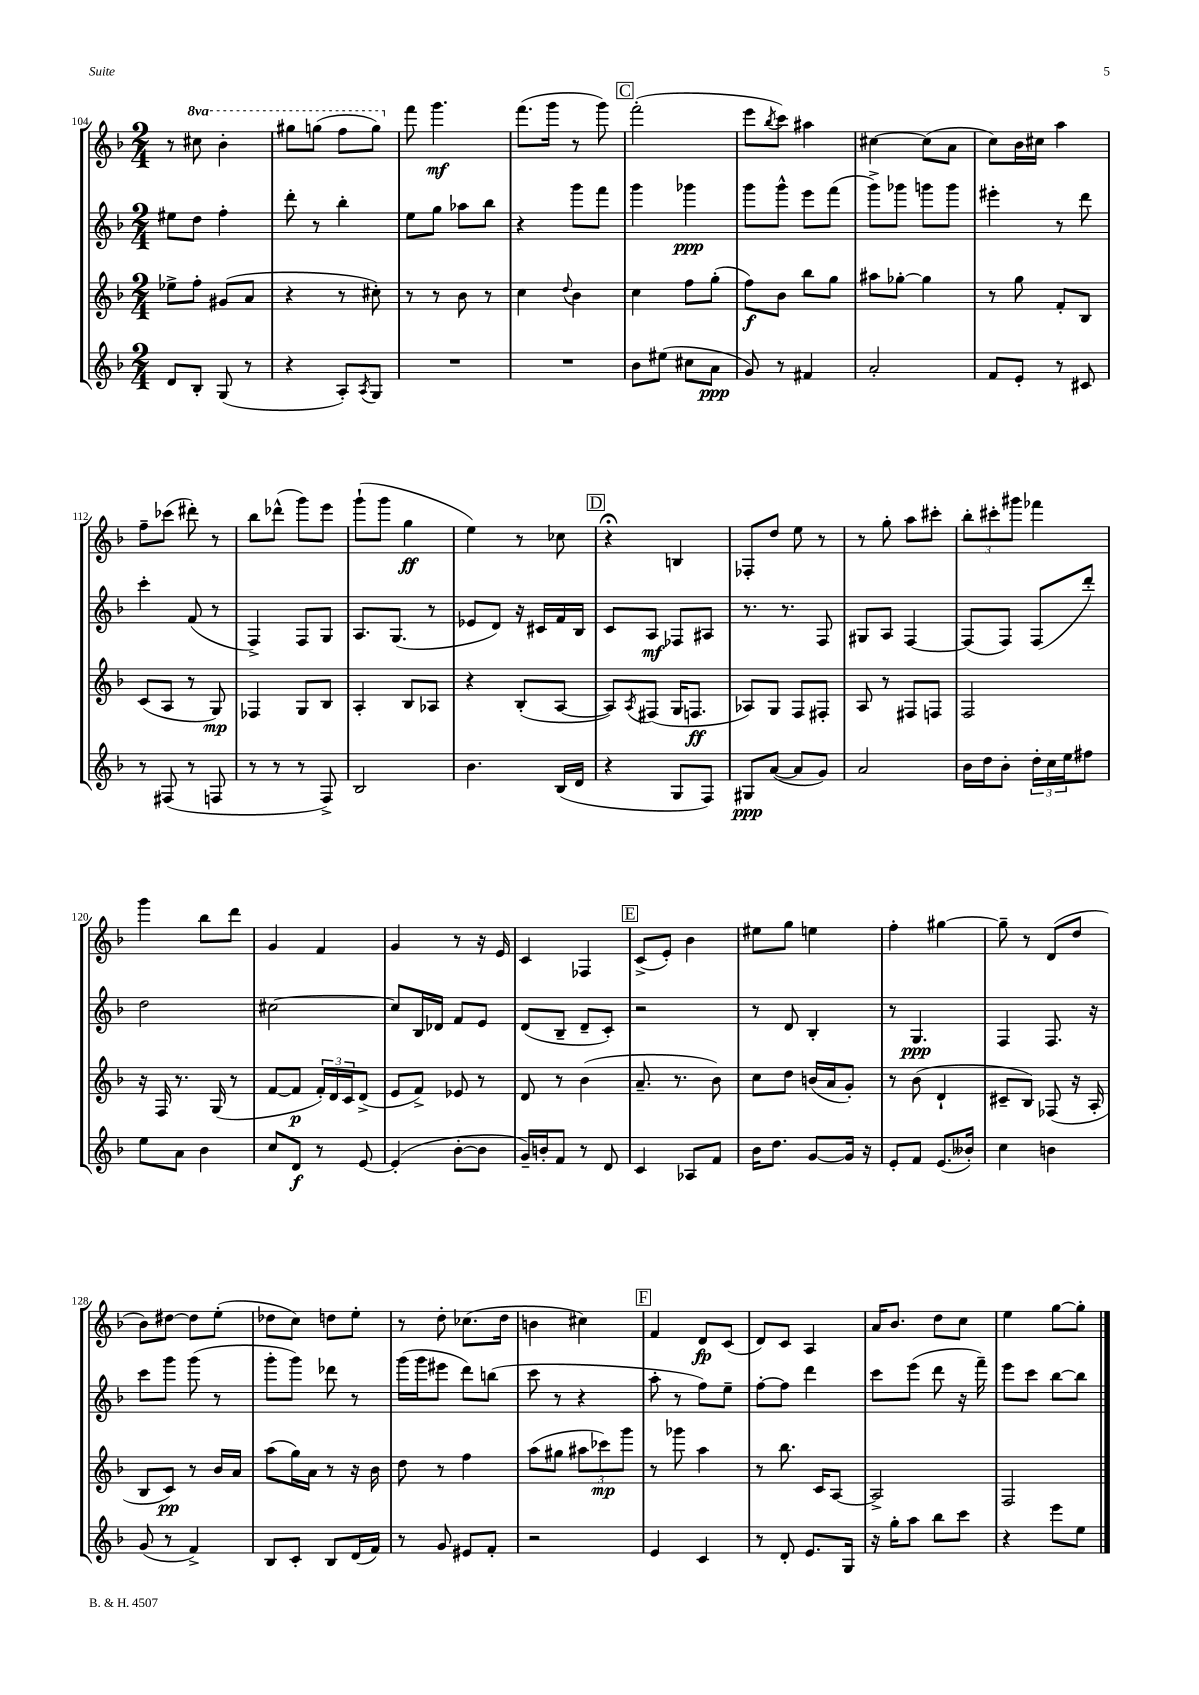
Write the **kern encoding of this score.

**kern	**dynam	**kern	**dynam	**kern	**dynam	**kern	**dynam
*part4	*part4	*part3	*part3	*part2	*part2	*part1	*part1
*staff4	*staff4	*staff3	*staff3	*staff2	*staff2	*staff1	*staff1
*clefG2	*	*clefG2	*	*clefG2	*	*clefG2	*
*k[b-]	*	*k[b-]	*	*k[b-]	*	*k[b-]	*
*M2/4	*	*M2/4	*	*M2/4	*	*M2/4	*
=104	=104	=104	=104	=104	=104	=104	=104
8d/L	.	8ee-X^\L	.	8ee#X\L	.	8r	.
*	*	*	*	*	*	*8va	*
8B-'/J	.	8ff'\J	.	8dd\J	.	8ccc#X\	.
(8G/	.	(8g#X/L	.	4ff'\	.	4bb-'\	.
8r	.	8a/J	.	.	.	.	.
=105	=105	=105	=105	=105	=105	=105	=105
4r	.	4r	.	8ddd'\	.	8ggg#X\L	.
.	.	.	.	8r	.	(8gggn\J	.
8A'/L)	.	8r	.	4bb-'\	.	8fff\L	.
8qA/	.	.	.	.	.	.	.
8G/J	.	8cc#X'\)	.	.	.	8ggg\J)	.
=106	=106	=106	=106	=106	=106	=106	=106
*	*	*	*	*	*	*X8va	*
2r	.	8r	.	8ee\L	.	8fff\	.
.	.	8r	.	8gg\J	.	4.ggg\	mf
.	.	8b-\	.	8aa-X\L	.	.	.
.	.	8r	.	8bb-\J	.	.	.
=107	=107	=107	=107	=107	=107	=107	=107
2r	.	4cc\	.	4r	.	(8.fff\L	.
.	.	.	.	.	.	16ggg\Jk	.
.	.	8qqdd/	.	.	.	.	.
.	.	4b-\	.	8ggg\L	.	8r	.
.	.	.	.	8fff\J	.	8ggg\)	.
!!LO:REH:place=s1:t=C
=108	=108	=108	=108	=108	=108	=108	=108
8b-\L	.	4cc\	.	4ggg\	.	(2fff'\	.
(8ee#X\J	.	.	.	.	.	.	.
8cc#X\L	.	8ff\L	.	4ggg-X\	ppp	.	.
8a\J	ppp	(8gg'\J	.	.	.	.	.
=109	=109	=109	=109	=109	=109	=109	=109
8g/)	.	8ff\L)	f	8ggg\L	.	8eee\L	.
.	.	.	.	.	.	8qbb-/	.
8r	.	8b-\J	.	8ggg^^\J	.	8ccc\J)	.
4f#X/	.	8bb-\L	.	8eee\L	.	4aa#X\	.
.	.	8gg\J	.	(8fff\J	.	.	.
=110	=110	=110	=110	=110	=110	=110	=110
2a'/	.	8aa#X\L	.	8ggg^\L)	.	[4cc#X\	.
.	.	[8gg-X'\J	.	8ggg-X\J	.	.	.
.	.	4gg-\]	.	8gggn\L	.	(8cc#\L]	.
.	.	.	.	8ggg\J	.	8a\J	.
=111	=111	=111	=111	=111	=111	=111	=111
8f/L	.	8r	.	4eee#X'\	.	8cc\L)	.
8e'/J	.	8gg\	.	.	.	16b-\L	.
.	.	.	.	.	.	16cc#X\JJ	.
8r	.	8f'/L	.	8r	.	4aa\	.
8c#X/	.	8B-/J	.	8ddd\	.	.	.
!!LO:LB:g=z
=112	=112	=112	=112	=112	=112	=112	=112
8r	.	(8c/L	.	4ccc'\	.	8ff~\L	.
(8F#X/	.	8A/J	.	.	.	(8ccc-X\J	.
8r	.	8r	.	(8f/	.	8ddd#X'\)	.
8Fn/	.	8G/)	mp	8r	.	8r	.
=113	=113	=113	=113	=113	=113	=113	=113
8r	.	4F-X/	.	4F^/)	.	8bb-\L	.
8r	.	.	.	.	.	(8ddd-X^^\J	.
8r	.	8G/L	.	8F/L	.	8ggg\L)	.
8F^/)	.	8B-/J	.	8G/J	.	8eee\J	.
=114	=114	=114	=114	=114	=114	=114	=114
2B-/	.	4A'/	.	8.A/L	.	(8ggg`\L	.
.	.	.	.	.	.	8ggg\J	.
.	.	.	.	(8.G/J	.	.	.
.	.	8B-/L	.	.	.	4gg\	ff
.	.	8A-X/J	.	8r	.	.	.
=115	=115	=115	=115	=115	=115	=115	=115
4.b-\	.	4r	.	8e-X/L	.	4ee\)	.
.	.	.	.	8d/J)	.	.	.
.	.	(8B-'/L	.	16r	.	8r	.
.	.	.	.	16c#X/LL	.	.	.
(16B-/LL	.	[8A/J	.	16f/	.	8cc-X\	.
16d/JJ	.	.	.	16B-/JJ	.	.	.
!!LO:REH:place=s1:t=D
=116	=116	=116	=116	=116	=116	=116	=116
4r	.	8A/L])	.	8c/L	.	4r;<	.
.	.	8qA/	.	.	.	.	.
.	.	(8F#X/J	.	8A/J	mf	.	.
8G/L	.	16G/KL	.	8F-X/L	.	4Bn/	.
.	.	8.Fn/J	ff	.	.	.	.
8F/J)	.	.	.	8A#X/J	.	.	.
=117	=117	=117	=117	=117	=117	=117	=117
8G#X/L	ppp	8A-X/L)	.	8.r	.	8F-X'/L	.
([8a/J	.	8G/J	.	.	.	8dd/J	.
.	.	.	.	8.r	.	.	.
8a/L]	.	8F/L	.	.	.	8ee\	.
8g/J)	.	8F#X'/J	.	8F/	.	8r	.
=118	=118	=118	=118	=118	=118	=118	=118
2a/	.	8A/	.	8G#X/L	.	8r	.
.	.	8r	.	8A/J	.	8gg'\	.
.	.	8F#X/L	.	[4F/	.	8aa\L	.
.	.	8Fn/J	.	.	.	8ccc#X'\J	.
=119	=119	=119	=119	=119	=119	=119	=119
16b-\LL	.	2F/	.	(8F/L]	.	12bb-'\L	.
16dd\J	.	.	.	.	.	.	.
.	.	.	.	.	.	12ccc#X'\	.
8b-'\J	.	.	.	8F/J)	.	.	.
.	.	.	.	.	.	12ggg#X\J	.
24dd'\LL	.	.	.	(8F/L	.	4fff-X\	.
24cc\	.	.	.	.	.	.	.
24ee\J	.	.	.	.	.	.	.
8ff#X\J	.	.	.	8ddd'/J)	.	.	.
!!LO:LB:g=z
=120	=120	=120	=120	=120	=120	=120	=120
8ee\L	.	16r	.	2dd\	.	4ggg\	.
.	.	16F/	.	.	.	.	.
8a\J	.	8.r	.	.	.	.	.
4b-\	.	.	.	.	.	8bb-\L	.
.	.	(16G/	.	.	.	.	.
.	.	8r	.	.	.	8ddd\J	.
=121	=121	=121	=121	=121	=121	=121	=121
8cc/L	.	[8f/L	.	[2cc#X\	.	4g/	.
8d/J	f	8f/J]	p	.	.	.	.
8r	.	24f'/LL)	.	.	.	4f/	.
.	.	24d/	.	.	.	.	.
.	.	24c/J	.	.	.	.	.
[8e/	.	(8d^/J	.	.	.	.	.
=122	=122	=122	=122	=122	=122	=122	=122
(4e'/]	.	8e/L	.	8cc#/L]	.	4g/	.
.	.	8f^/J)	.	16B-/L	.	.	.
.	.	.	.	16d-X/JJ	.	.	.
[8b-'\L	.	8e-X/	.	8f/L	.	8r	.
8b-\J]	.	8r	.	8e/J	.	16r	.
.	.	.	.	.	.	16e/	.
=123	=123	=123	=123	=123	=123	=123	=123
16g~/LL)	.	8d/	.	(8d/L	.	4c/	.
16bn'/J	.	.	.	.	.	.	.
8f/J	.	8r	.	8B-~/J	.	.	.
8r	.	(4b-\	.	8d~/L	.	4F-X/	.
8d/	.	.	.	8c'/J)	.	.	.
!!LO:REH:place=s1:t=E
=124	=124	=124	=124	=124	=124	=124	=124
4c/	.	8.a~/	.	2r	.	(8c^/L	.
.	.	.	.	.	.	8e'/J)	.
.	.	8.r	.	.	.	.	.
8A-X/L	.	.	.	.	.	4b-\	.
8f/J	.	8b-\)	.	.	.	.	.
=125	=125	=125	=125	=125	=125	=125	=125
16b-\KL	.	8cc\L	.	8r	.	8ee#X\L	.
8.dd\J	.	.	.	.	.	.	.
.	.	8dd\J	.	8d/	.	8gg\J	.
[8g/L	.	(16bn/LL	.	4B-'/	.	4een\	.
.	.	16a/J	.	.	.	.	.
16g/Jk]	.	8g'/J)	.	.	.	.	.
16r	.	.	.	.	.	.	.
=126	=126	=126	=126	=126	=126	=126	=126
8e'/L	.	8r	.	8r	.	4ff'\	.
8f/J	.	(8b-\	.	4.G/	ppp	.	.
(8.e/L	.	4d`/	.	.	.	[4gg#X\	.
16b--X'/Jk)	.	.	.	.	.	.	.
=127	=127	=127	=127	=127	=127	=127	=127
4cc\	.	8c#X~/L	.	4F/	.	8gg#~\]	.
.	.	8B-/J)	.	.	.	8r	.
4bn\	.	(8F-X/	.	8.F/	.	(8d/L	.
.	.	16r	.	.	.	8dd/J	.
.	.	16A'/	.	16r	.	.	.
!!LO:LB:g=z
=128	=128	=128	=128	=128	=128	=128	=128
(8g/	.	8B-/L	.	8ccc\L	.	8b-\L)	.
8r	.	8c/J)	pp	8ggg\J	.	[8dd#X\J	.
4f^/)	.	8r	.	(8ggg\	.	8dd#\L]	.
.	.	16b-/LL	.	8r	.	(8ee'\J	.
.	.	16a/JJ	.	.	.	.	.
=129	=129	=129	=129	=129	=129	=129	=129
8B-/L	.	(8aa\L	.	8ggg'\L	.	8dd-X\L	.
8c'/J	.	16gg\L)	.	8ggg\J)	.	8cc\J)	.
.	.	16a\JJ	.	.	.	.	.
8B-/L	.	8r	.	8ddd-X\	.	8ddn\L	.
(16d/L	.	16r	.	8r	.	8ee'\J	.
16f/JJ)	.	16b-\	.	.	.	.	.
=130	=130	=130	=130	=130	=130	=130	=130
8r	.	8dd\	.	(16ggg\LL	.	8r	.
.	.	.	.	16ggg\J	.	.	.
8g/	.	8r	.	8eee#X\J	.	8dd'\	.
8e#X/L	.	4ff\	.	8ddd\L)	.	(8.cc-X\L	.
8f'/J	.	.	.	(8bbn\J	.	.	.
.	.	.	.	.	.	16dd\Jk	.
=131	=131	=131	=131	=131	=131	=131	=131
2r	.	(8aa\L	.	8ccc\	.	4bn\	.
.	.	8gg#X\J	.	8r	.	.	.
.	.	12aa#X\L	.	4r	.	4cc#X\)	.
.	.	12ccc-X\)	mp	.	.	.	.
.	.	12ggg\J	.	.	.	.	.
!!LO:REH:place=s1:t=F
=132	=132	=132	=132	=132	=132	=132	=132
4e/	.	8r	.	8aa'\	.	4f/	.
.	.	8ggg-X\	.	8r	.	.	.
4c/	.	4aa\	.	8ff\L)	.	8d/L	fp
.	.	.	.	8ee~\J	.	(8c/J	.
=133	=133	=133	=133	=133	=133	=133	=133
8r	.	8r	.	[8ff'\L	.	8d/L)	.
8d'/	.	8.bb-\	.	8ff\J]	.	8c/J	.
8.e/L	.	.	.	4ddd\	.	4A/	.
.	.	16c/KL	.	.	.	.	.
.	.	[8A/J	.	.	.	.	.
16G/Jk	.	.	.	.	.	.	.
=134	=134	=134	=134	=134	=134	=134	=134
16r	.	2A^/]	.	8ccc\L	.	16a/KL	.
16gg'\KL	.	.	.	.	.	8.b-/J	.
8aa\J	.	.	.	(8eee\J	.	.	.
8bb-\L	.	.	.	8ddd\	.	8dd\L	.
8ccc\J	.	.	.	16r	.	8cc\J	.
.	.	.	.	16fff~\)	.	.	.
=135	=135	=135	=135	=135	=135	=135	=135
4r	.	2F/	.	8eee\L	.	4ee\	.
.	.	.	.	8ccc\J	.	.	.
8eee\L	.	.	.	[8bb-\L	.	[8gg\L	.
8ee\J	.	.	.	8bb-\J]	.	8gg'\J]	.
==	==	==	==	==	==	==	==
*-	*-	*-	*-	*-	*-	*-	*-
